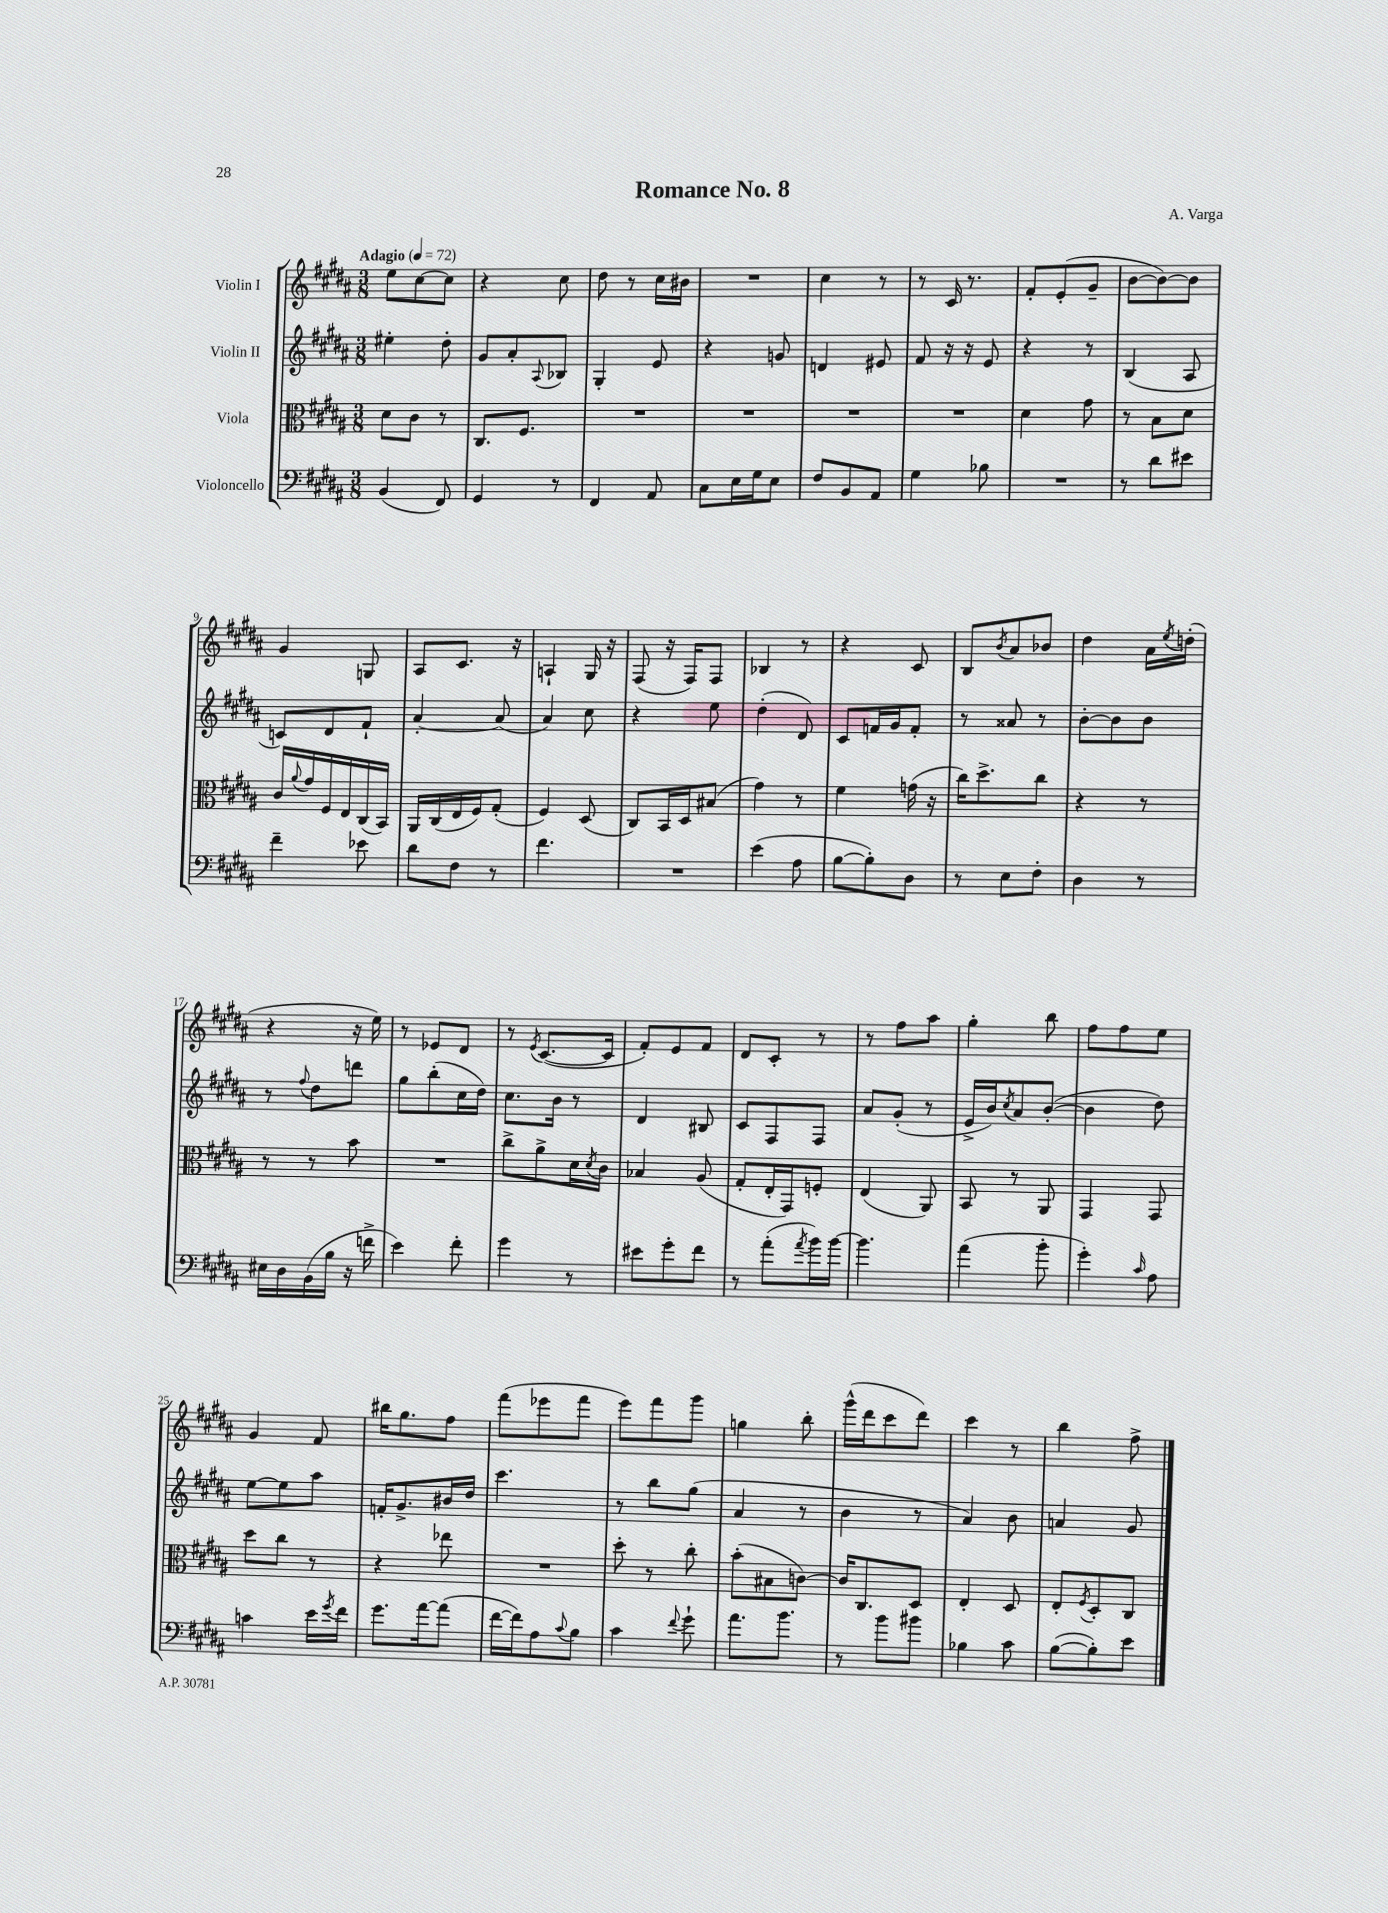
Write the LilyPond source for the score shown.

\header { title = "Romance No. 8" composer = "A. Varga" }
<<
\new StaffGroup <<
\new Staff = "s0" \with { instrumentName = "Violin I" } {
    \clef treble \key b \major \numericTimeSignature \time 3/8 \tempo "Adagio" 4 = 72
    e''8 cis''8~ cis''8 |
    r4 cis''8 |
    dis''8 r8 cis''16 bis'16 |
    R4. |
    cis''4 r8 |
    r8 cis'16 r8. |
    fis'8-. e'8-.( gis'8-- |
    b'8~ b'8~) b'8 |
    gis'4 g8 |
    ais8 cis'8. r16 |
    a4-! gis16 r16 |
    fis8( r16 fis16) fis8 |
    bes4 r8 |
    r4 cis'8 |
    b8 \acciaccatura { b'8 } ais'8 bes'8 |
    dis''4 ais'16 \acciaccatura { e''8 } d''16-.( |
    r4 r16 e''16) |
    r8 ees'8 dis'8 |
    r8 \acciaccatura { e'8 } cis'8.~( cis'16 |
    fis'8-.) e'8 fis'8 |
    dis'8 cis'8-. r8 |
    r8 fis''8 ais''8 |
    gis''4-. b''8 |
    fis''8 fis''8 e''8 |
    gis'4 fis'8 |
    bis''16 gis''8. fis''8 |
    fis'''8( ees'''8 fis'''8 |
    e'''8) fis'''8 gis'''8 |
    g''4 b''8-. |
    gis'''16-^( dis'''16 cis'''8 dis'''8) |
    cis'''4 r8 |
    b''4 fis''8-> \bar "|." |
}
\new Staff = "s1" \with { instrumentName = "Violin II" } {
    \clef treble \key b \major \numericTimeSignature \time 3/8
    eis''4-. dis''8-. |
    gis'8 ais'8-. \appoggiatura { ais8 } bes8 |
    gis4-. e'8 |
    r4 g'8 |
    d'4 eis'8 |
    fis'8 r16 r16 e'8 |
    r4 r8 |
    b4( ais8 |
    c'8) dis'8 fis'8-! |
    ais'4~-. ais'8( |
    ais'4) cis''8 |
    r4 e''8 |
    dis''4-.( dis'8) |
    cis'8 f'16 gis'16 f'8-. |
    r8 aisis'8 r8 |
    b'8~-. b'8 b'8 |
    r8 \appoggiatura { fis''8 } dis''8 d'''8 |
    gis''8 b''8-.( cis''16 dis''16) |
    cis''8. b'16 r8 |
    dis'4 bis8 |
    cis'8 fis8 fis8 |
    ais'8 gis'8-.( r8 |
    e'16-> b'16) \acciaccatura { cis''8 } ais'8 b'8~-.( |
    b'4 dis''8) |
    e''8~ e''8 ais''8 |
    f'16-. gis'8.-> bis'16 dis''16 |
    cis'''4. |
    r8 b''8 gis''8( |
    ais'4 r8 |
    b'4 r8 |
    ais'4) b'8 |
    a'4 gis'8 \bar "|." |
}
\new Staff = "s2" \with { instrumentName = "Viola" } {
    \clef alto \key b \major \numericTimeSignature \time 3/8
    dis'8 cis'8 r8 |
    cis8. fis8. |
    R4. |
    R4. |
    R4. |
    R4. |
    dis'4 gis'8 |
    r8 b8 dis'8 |
    cis'16 \appoggiatura { ais'8 } gis'16 fis16 e16 cis16( b,16) |
    ais,16 cis16( e16 fis16) gis8-.( |
    fis4) dis8( |
    cis8) b,16 dis16 bis8( |
    gis'4) r8 |
    fis'4 g'16( r16 |
    cis''16) dis''8.-> cis''8 |
    r4 r8 |
    r8 r8 b'8 |
    R4. |
    cis''8-> ais'8-> dis'16 \acciaccatura { dis'8 } cis'16 |
    bes4 ais8( |
    gis8-. e16-. gis,16) f8-. |
    e4( ais,8) |
    b,8 r8 ais,8 |
    gis,4 gis,8 |
    dis''8 cis''8 r8 |
    r4 ees''8 |
    R4. |
    dis''8-. r8 cis''8-. |
    b'8-.( bis8 c'8~) |
    c'16 cis8. dis8 |
    e4-. dis8 |
    e8-. \acciaccatura { fis8 } dis8-. cis8 \bar "|." |
}
\new Staff = "s3" \with { instrumentName = "Violoncello" } {
    \clef bass \key b \major \numericTimeSignature \time 3/8
    b,4( fis,8) |
    gis,4 r8 |
    fis,4 ais,8 |
    cis8 e16 gis16 e8 |
    fis8 b,8 ais,8 |
    gis4 bes8 |
    R4. |
    r8 dis'8 eis'8 |
    fis'4-- ees'8 |
    dis'8 fis8 r8 |
    fis'4. |
    R4. |
    e'4( ais8 |
    b8~ b8-.) dis8 |
    r8 e8 fis8-. |
    dis4 r8 |
    eis16 dis16 b,16( b16 r16 f'16-> |
    e'4) fis'8-. |
    gis'4 r8 |
    eis'8 gis'8-. fis'8 |
    r8 ais'8-.( \acciaccatura { ais'8 } b'16) b'16~ |
    b'4. |
    ais'4( b'8-. |
    gis'4-.) \grace { cis'16 } ais8 |
    c'4 e'16 \acciaccatura { gis'8 } fis'16 |
    gis'8. ais'16~ ais'8( |
    fis'16~ fis'16) ais8 \appoggiatura { cis'8 } b8 |
    cis'4 \appoggiatura { fis'8 } gis'8-! |
    ais'8. b'8. |
    r8 b'8 bis'8 |
    bes4 cis'8 |
    b8~( b8-.) e'8 \bar "|." |
}
>>
>>
